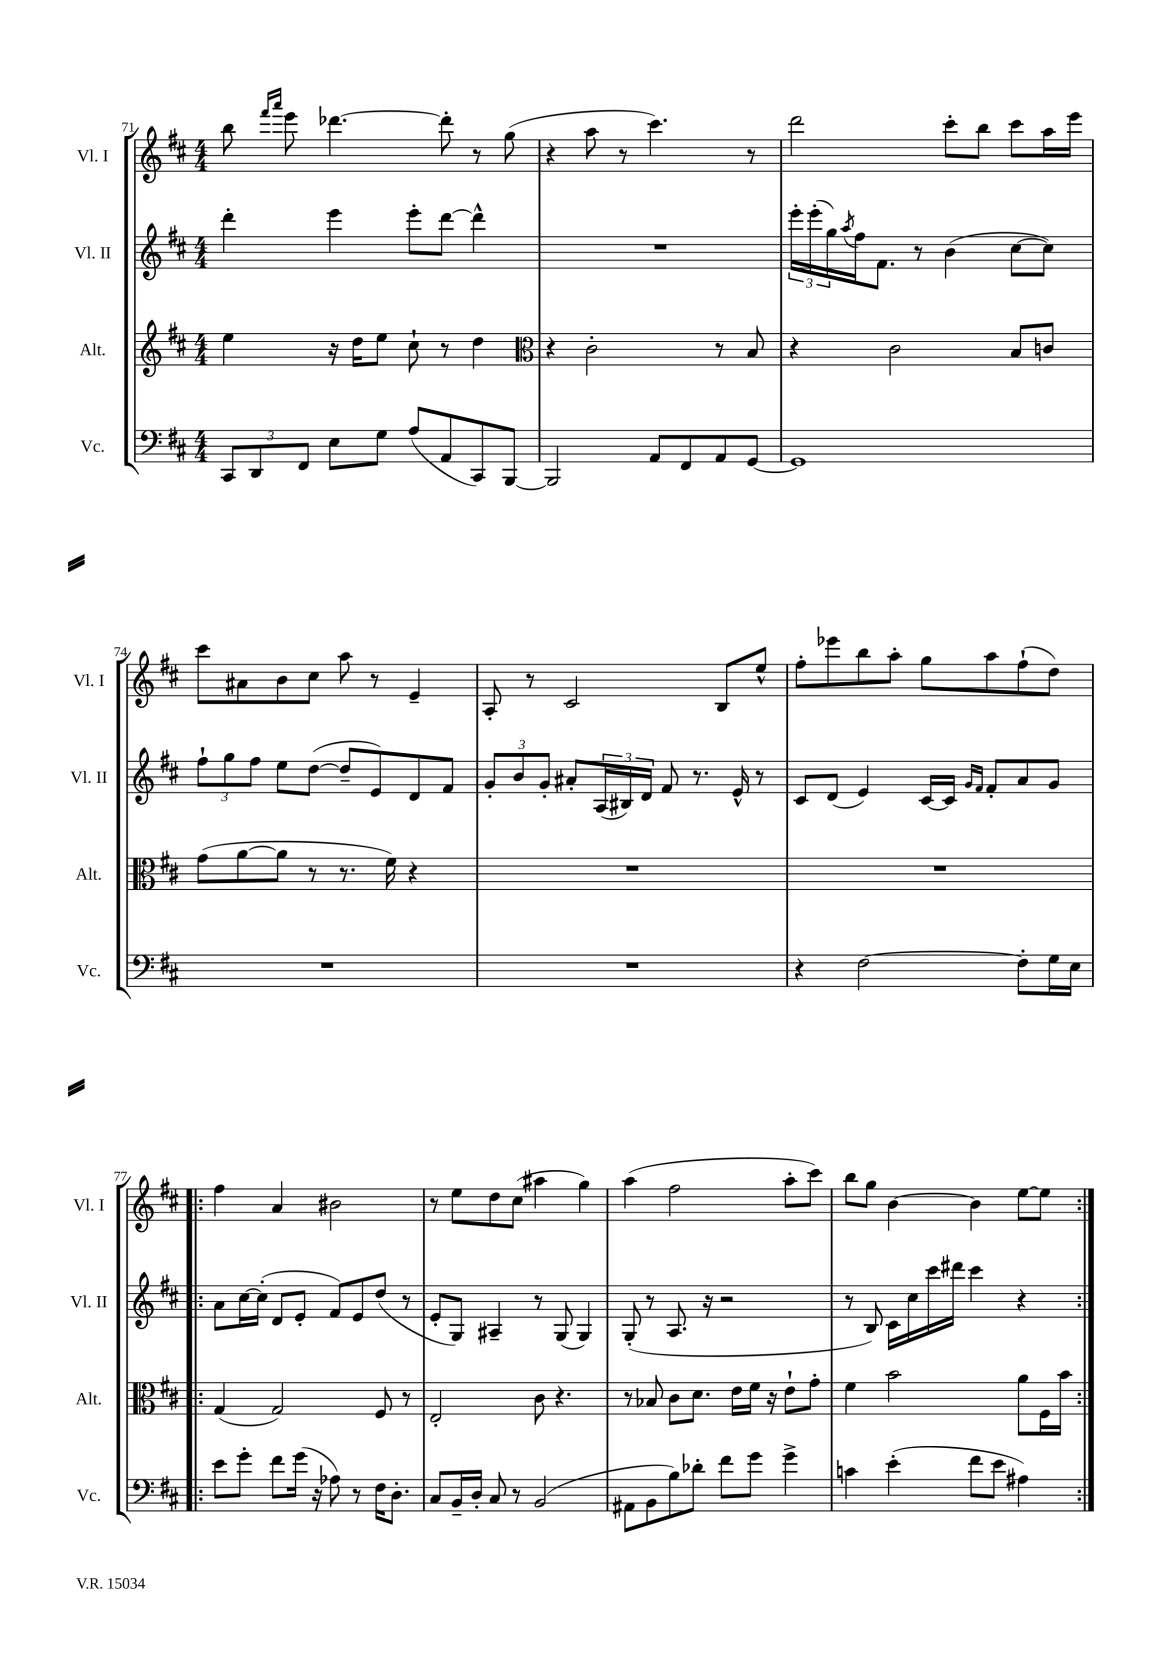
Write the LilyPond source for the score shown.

<<
\new StaffGroup <<
\new Staff = "s0" \with { instrumentName = "Vl. I" shortInstrumentName = "Vl. I" } {
    \clef treble \key d \major \numericTimeSignature \time 4/4
    b''8 \grace { fis'''16 a'''16 } e'''8 des'''4.~ des'''8-. r8 g''8( |
    r4 a''8 r8 cis'''4.) r8 |
    d'''2 cis'''8-. b''8 cis'''8 a''16 e'''16 |
    cis'''8 ais'8 b'8 cis''8 a''8 r8 e'4-- |
    a8-. r8 cis'2 b8 e''8-^ |
    fis''8-. ees'''8 b''8 a''8-. g''8 a''8 fis''8-!( d''8) |
    \repeat volta 2 { fis''4 a'4 bis'2 |
    r8 e''8 d''8 cis''8( ais''4 g''4) |
    a''4( fis''2 a''8-. cis'''8) |
    b''8 g''8 b'4~ b'4 e''8~ e''8 | }
}
\new Staff = "s1" \with { instrumentName = "Vl. II" shortInstrumentName = "Vl. II" } {
    \clef treble \key d \major \numericTimeSignature \time 4/4
    d'''4-. e'''4 e'''8-. d'''8~ d'''4-^ |
    R1 |
    \tuplet 3/2 { e'''16-. e'''16-.( g''16) } \acciaccatura { a''8 } fis''16 fis'8. r8 b'4( cis''8~ cis''8) |
    \tuplet 3/2 { fis''8-! g''8 fis''8 } e''8 d''8~( d''8-- e'8) d'8 fis'8 |
    \tuplet 3/2 { g'8-. b'8 g'8-. } ais'8-. \tuplet 3/2 { a16( bis16) d'16 } fis'8 r8. e'16-^ r8 |
    cis'8 d'8( e'4) cis'16~ cis'16 \grace { g'16 fis'16 } fis'8-. a'8 g'8 |
    \repeat volta 2 { a'8 cis''16~ cis''16-.( d'8 e'8-. fis'8) e'8 d''8( r8 |
    e'8-. g8) ais4-- r8 g8( g4) |
    g8-.( r8 a8. r16 r2 |
    r8 b8) cis'16 cis''16 cis'''16 dis'''16 cis'''4 r4 | }
}
\new Staff = "s2" \with { instrumentName = "Alt." shortInstrumentName = "Alt." } {
    \clef treble \key d \major \numericTimeSignature \time 4/4
    e''4 r16 d''16 e''8 cis''8-! r8 d''4 |
    \clef alto r4 cis'2-. r8 b8 |
    r4 cis'2 b8 c'8 |
    g'8( a'8~ a'8 r8 r8. fis'16) r4 |
    R1 |
    R1 |
    \repeat volta 2 { g4( g2) fis8 r8 |
    e2-. cis'8 r4. |
    r8 bes8 cis'8 d'8. e'16 fis'16 r16 e'8-! g'8-. |
    fis'4 b'2 a'8 fis16 b'16 | }
}
\new Staff = "s3" \with { instrumentName = "Vc." shortInstrumentName = "Vc." } {
    \clef bass \key d \major \numericTimeSignature \time 4/4
    \tuplet 3/2 { cis,8 d,8 fis,8 } e8 g8 a8( a,8 cis,8) b,,8~ |
    b,,2 a,8 fis,8 a,8 g,8~ |
    g,1 |
    R1 |
    R1 |
    r4 fis2~ fis8-. g16 e16 |
    \repeat volta 2 { e'8 g'8-. fis'8 g'16( r16 aes8) r8 fis16 d8.-. |
    cis8 b,16-- d16-. cis8 r8 b,2( |
    ais,8 b,8 b8) des'8-. fis'8 g'8 g'4-> |
    c'4 e'4-.( fis'8 e'8 ais4) | }
}
>>
>>
\layout { \context { \Score currentBarNumber = #71 } }
